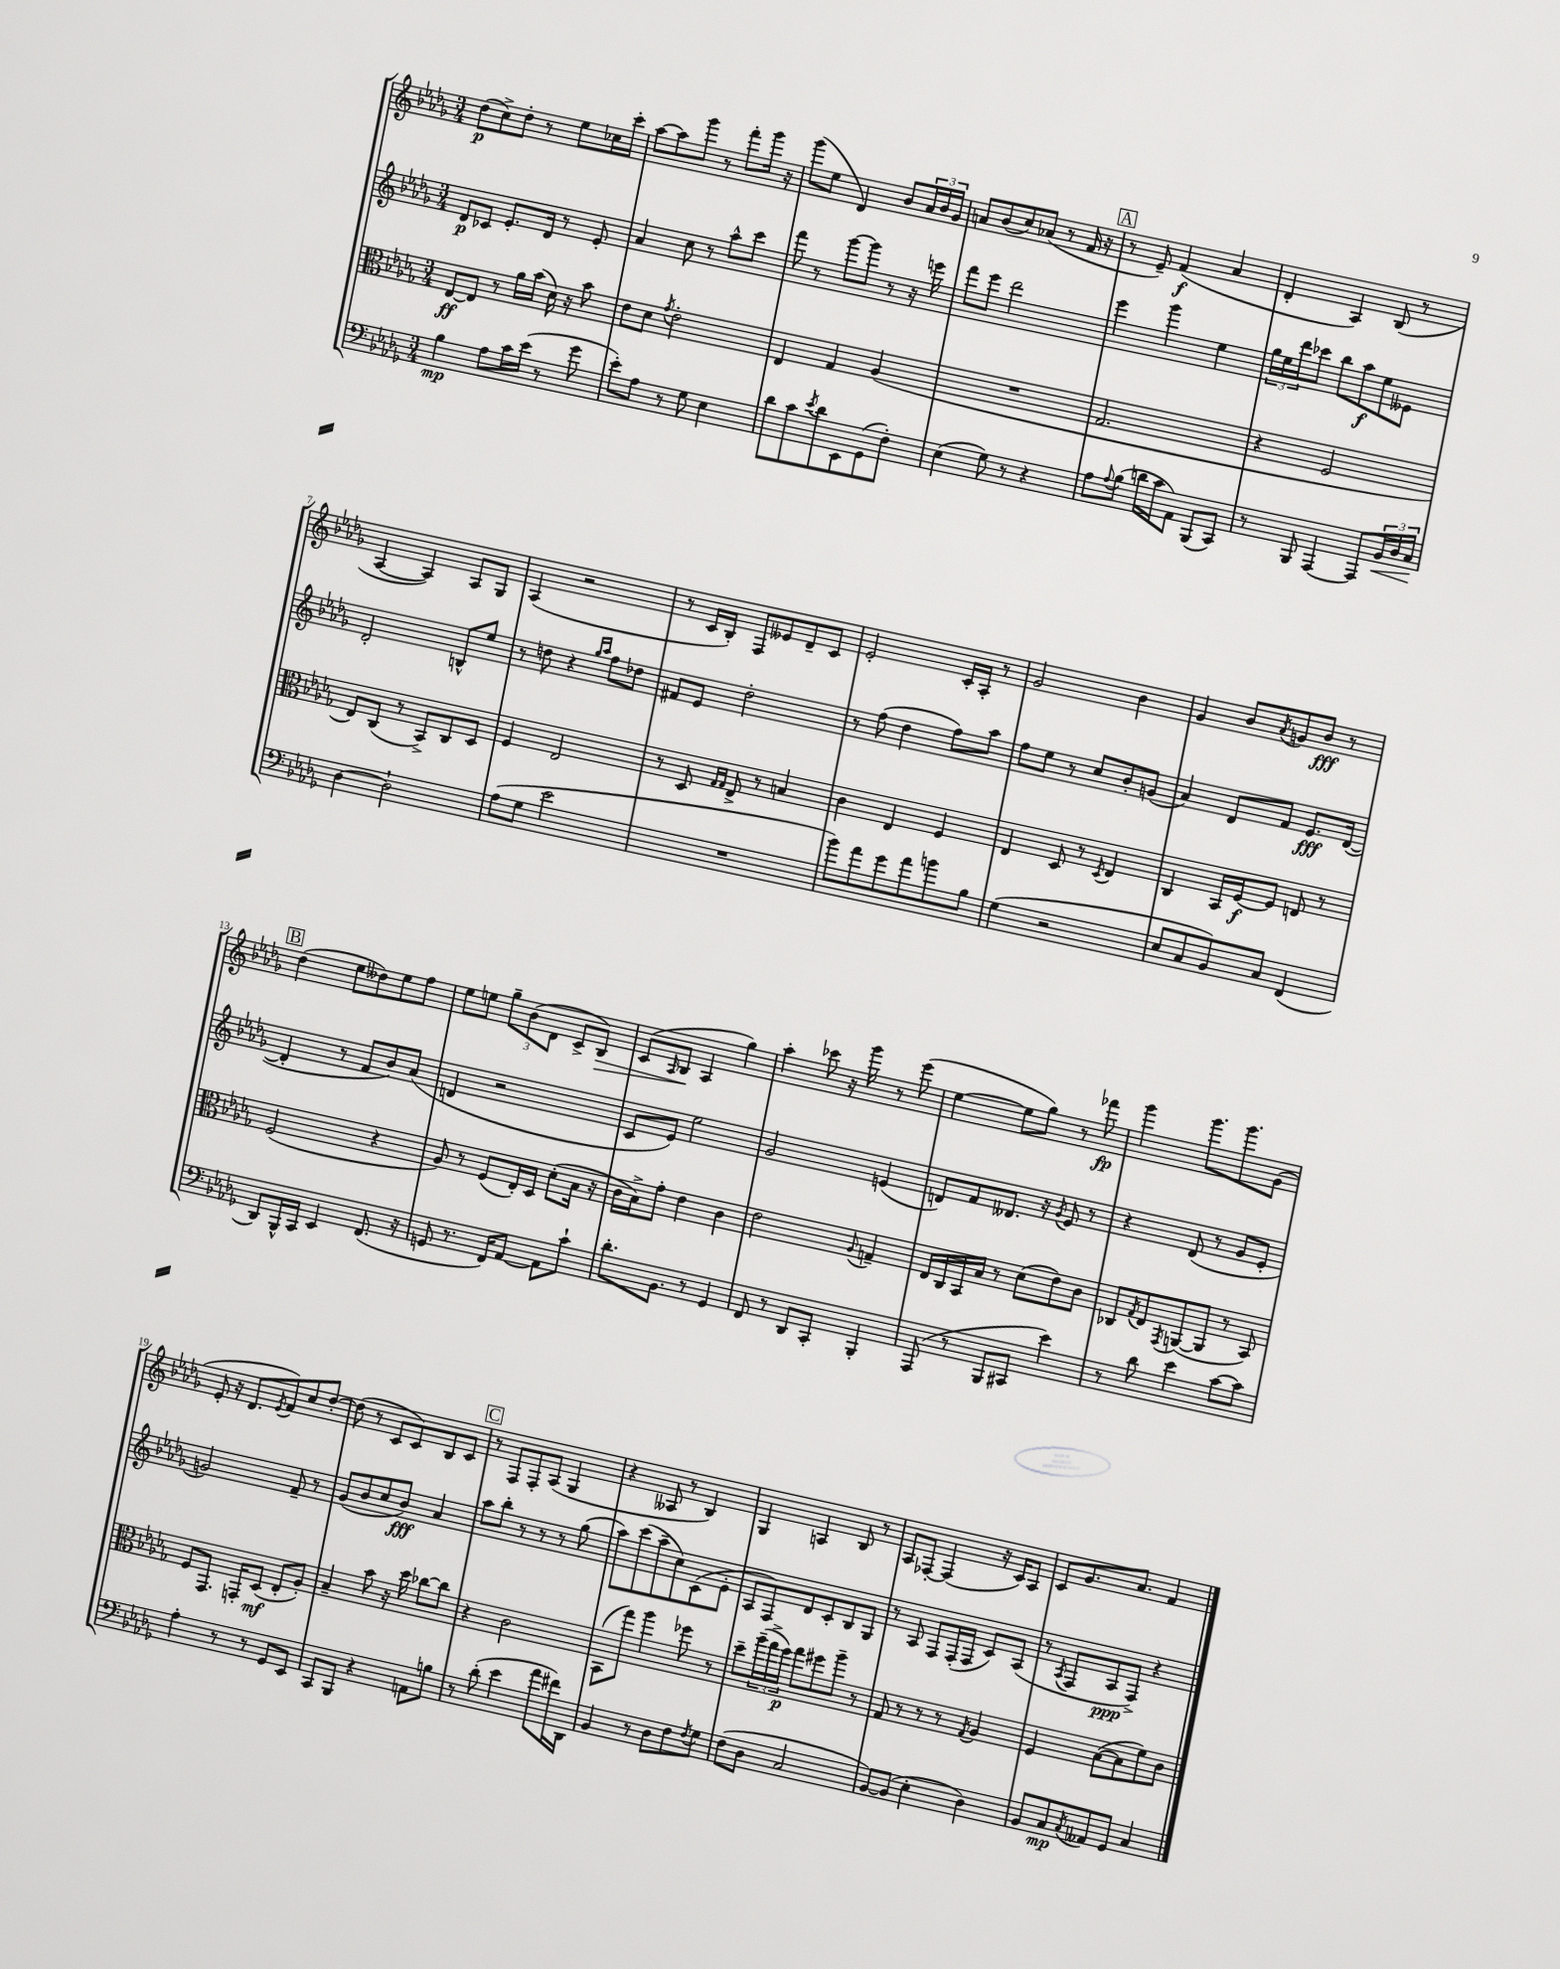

**kern	**kern	**kern	**kern
*staff4	*staff3	*staff2	*staff1
*clefF4	*clefC3	*clefG2	*clefG2
*k[b-e-a-d-g-]	*k[b-e-a-d-g-]	*k[b-e-a-d-g-]	*k[b-e-a-d-g-]
*M3/4	*M3/4	*M3/4	*M3/4
4B-\	[8E-/L	8d-/L	(8dd-\L
.	8E-/]J	8c-/J	8cc^\)
8A-\L	8r	8.e-'/L	8dd-'\J
16c\L	16a-\LL	.	8r
(16e-\JJ	(16b-\JJ	16d-/Jk	.
8r	16d-\)	8r	8ee-\L
.	16r	.	.
8g-\	8b-\	8e-'/	16cc-\L
.	.	.	16ccc'\JJ
=	=	=	=
8e-'\L)	8e-\L	4a-/	[8aa-\L
8A-\J	8d-\J	.	8aa-\]
.	8qg-/	.	.
8r	2e-'\	8cc\	8ggg-\J
8G-\	.	8r	8r
4E-\	.	8aa-^^\L	8fff'\L
.	.	8ccc\J	16ggg-\Jk
.	.	.	16r
=	=	=	=
8d-\L	4E-/	8fff\	(8ggg-\L
8c\	.	8r	8ee-\J
8qe-/	.	.	.
8d-\	4G-/	[8ggg-\L	4d-/)
8EE-\	.	8ggg-\]J	.
(8GG-\	(4A-/	8r	8b-/L
8F'\J)	.	16r	24a-/L
.	.	.	24b-/
.	.	16eee\	.
.	.	.	24g-/JJ
=	=	=	=
(4E-\	2.r	8fff\L	8a/L
.	.	8eee-\J	(8b-/
8G-\)	.	2ddd-\	8cc/)
8r	.	.	(8a-/J
4r	.	.	8r
.	.	.	16f/
.	.	.	16r
=	=	=	=
8A-\L	2.G-/	4eee-\	8r
8qqA-/	.	.	.
(8B-\J	.	.	8e-~/)
16d\LL	.	4ggg-\	(4f/
16c\J	.	.	.
8AA-\J)	.	.	.
(8BBB-/L	.	4ee-\	4a-/
8CC/J)	.	.	.
=	=	=	=
8r	4r	24gg-\LL	4d-'/
.	.	24ee-\	.
.	.	24ddd-\J	.
8BBB-/	.	8ccc-\J	.
[4AAA-/	2F/	8bb-\L	4A-/)
.	.	8aa-\	.
8AAA-/]L	.	8ee-\	(8B-/
24BB-/L	.	8e--\J	8r
24D-/	.	.	.
24C/JJ	.	.	.
=	=	=	=
[4D-\	8E-/L)	2d-'/	[4A-/
.	(8C/J	.	.
2D-`\]	8r	.	4A-/])
.	8BB-^/L)	.	.
.	8C/	8B^^/L	8A-/L
.	8D-/J	8ee-/J	8G-/J
=	=	=	=
(8A-\L	4F/	8r	(4A-/
8G-\J	.	8dd\	.
2e-\	2E-/	4r	2r
.	.	16qqgg-/LL	.
.	.	16qqaa-/JJ	.
.	.	8ff\L	.
.	.	8dd-\J	.
=	=	=	=
2.r	8r	8f#/L	8r
.	8D-/	8e-/J	16c/LL
.	.	.	16B-'/JJ)
.	16qqG-/LL	.	.
.	16qqG-/JJ	.	.
.	8E-^/	2dd-'\	8F/L
.	8r	.	8e--/
.	4B/	.	8d-~/
.	.	.	8c/J
=	=	=	=
8b-\L)	4c\	8r	2e-'/
8a-\	.	(8ff\	.
8g-\	4E-/	4dd-\	.
8a-\	.	.	.
8b\	4F/	8ff\L)	16c'/LL
.	.	.	16A-'/JJ
8B-\J	.	8aa-\J	8r
=	=	=	=
(4G-\	4E-/	8ff\L	2g-/
.	.	8ee-\J	.
2r	8D-/	8r	.
.	8r	8cc/L	.
.	8qD-/	.	.
.	4E-/	8b-'/	4b-\
.	.	(8g/J	.
=	=	=	=
8E-/L	4C/	4a-/)	4g-/
8C/	.	.	.
8BB-/)	16BB-/LL	8d-/L	8b-/L
.	[16F/J	.	.
.	.	.	8qa-/
8C/J	8F/]J	8f/J	8g/
(4FF/	8E/	8.e-/L	8b-/J
.	8r	.	8r
.	.	([16d-/Jk	.
=	=	=	=
8DD-/L)	(2F/	4d-'/]	(4dd-\
16BBB-^^/L	.	.	.
16CC/JJ	.	.	.
4EE-/	.	8r	8ee-\L
.	.	8f/L	8dd--\)
(8.FF/	4r	8b-/)	8ee-\
.	.	(8a-/J	8ff\J
16r	.	.	.
=	=	=	=
8GG/	8A-/)	4d/	8ee-\L
8.r	8r	.	8ee\J
.	(8F/L	2r	12gg-~\L
16FF/LK)	.	.	.
.	.	.	(12b-\
[8AA-/J	16E-'/L)	.	.
.	.	.	12d-\J
.	16D-/JJ	.	.
8AA-\]L	(8d-'\L	.	8c^/L
8c`\J	16B-\Jk	.	8B-/J)
.	16r	.	.
=	=	=	=
8.d-'\L	16c\LL	8c/L	(8c/L
.	16B-^\J)	.	.
.	.	.	16qqA-/
.	8g-'\J	8e-/J)	8B-/J
8.BB-\J	.	.	.
.	4e-\	2ee-\	4A-/
8r	.	.	.
4GG-/	4c\	.	4gg-\)
=	=	=	=
8FF/	2e-\	2g-/	4aa-'\
8r	.	.	.
8DD-/L	.	.	8ccc-\
8CC'/J	.	.	16r
.	.	.	16ggg-\
.	8qqA-/	.	.
4BBB-'/	4G~/	(4e/	8r
.	.	.	(8eee-\
=	=	=	=
(8AAA-/	16E-/LL	8d/L)	[4ee-\
.	16C/	.	.
8r	16BB-/	8f/	.
.	16B-/JJ	.	.
8BBB-/L	8r	8.d--/J	8ee-\]L
8CC#/J	(8d-\L	.	8gg-\J)
.	.	16r	.
.	.	8qg-/	.
4e-\)	8e-\)	8e-/	8r
.	8c\J	8r	8fff-\
=	=	=	=
8r	8C-/L	4r	4ggg-\
.	8qG-/	.	.
8d-\	8E-/	.	.
.	8qGG-/	.	.
4e-\	([8AA/	(8d-/	8.ggg-\L
.	8AA/]J	8r	.
.	.	.	8.ggg-\
[8c\L	8r	8g-/L	.
8c\]J	8BB-/)	8e-'/J	(8g-\J
=	=	=	=
4A-'\	8F/L	2g/)	8e-'/
.	8.GG-/J	.	16r
.	.	.	8.d-/L
8r	.	.	.
.	16GG'/LK	.	.
.	.	.	8qe-/
8r	(8D-/J	.	8f/)
8GG-/L	8E-'/L	8f~/	8cc/
8EE-/J	8A-'/J)	8r	[8dd-'/J
=	=	=	=
8CC/L	4B-~/	(8g-/L	(8dd-\]
8BBB-/J	.	8b-/	8r
4r	8b-\	8cc/	8c/L
.	16r	8b-/J)	8c/)
.	16dd-\	.	.
8AA\L	[8cc-\L	4a-/	8B-/
8B\J	8cc-\]J	.	8c/J
=	=	=	=
8r	4r	8aa-\L	8r
(8d-'\	.	8bb-'\J	8F/L
4e-\	2c\	8r	8F'/
.	.	8r	(8A-/J
8a-\L	.	8r	4G-/
16f#\L)	.	(8gg-\	.
16DD-\JJ	.	.	.
=	=	=	=
4BB-/	(8BB-\L	8aa-\L)	4r
.	8gg-\J)	(8ccc\	.
8r	4aa-\	8aa-~\	8A--/
8D-\L	.	8cc\)	8r
8F\	8ff-\	(8c\	4B-/)
8qF/	.	.	.
8G-\J	8r	8e-'\J	.
=	=	=	=
(8F\L	8dd-~\L	8A-/L	4G-/
8D-\J	(24aa-~\L	8F/)	.
.	24gg-^\	.	.
.	24ff\JJ)	.	.
2C/	8gg-\L	8d-/	4A/
.	8ff#\	8c'/	.
.	8aa-~\J	8B-/	8B-/
.	8r	8G-/J	8r
=	=	=	=
[8BB-/L)	8G-/	8r	8A-/L
(8BB-/]J	8r	8A-/	[8F-'/J
4E-'\	8r	8F/L	(4F-/]
.	8r	(16F'/L	.
.	.	16F/JJ	.
.	8qG-/	.	.
4D-\)	4A-/	8c/L)	16r
.	.	.	16c/LK)
.	.	(8A-/J	8A-/J
=	=	=	=
8BB-/L	4F/	8r	8c/L
.	.	8qA-/	.
8C/	.	8F/L	8.g-/
8qC/	.	.	.
8AA--/	([8B-\L	8A-/	.
.	.	.	8.a-/J
8GG-/J	8B-\]	8F^/J)	.
4C/	8f\)	4r	4f/
.	8c\J	.	.
==	==	==	==
*-	*-	*-	*-
